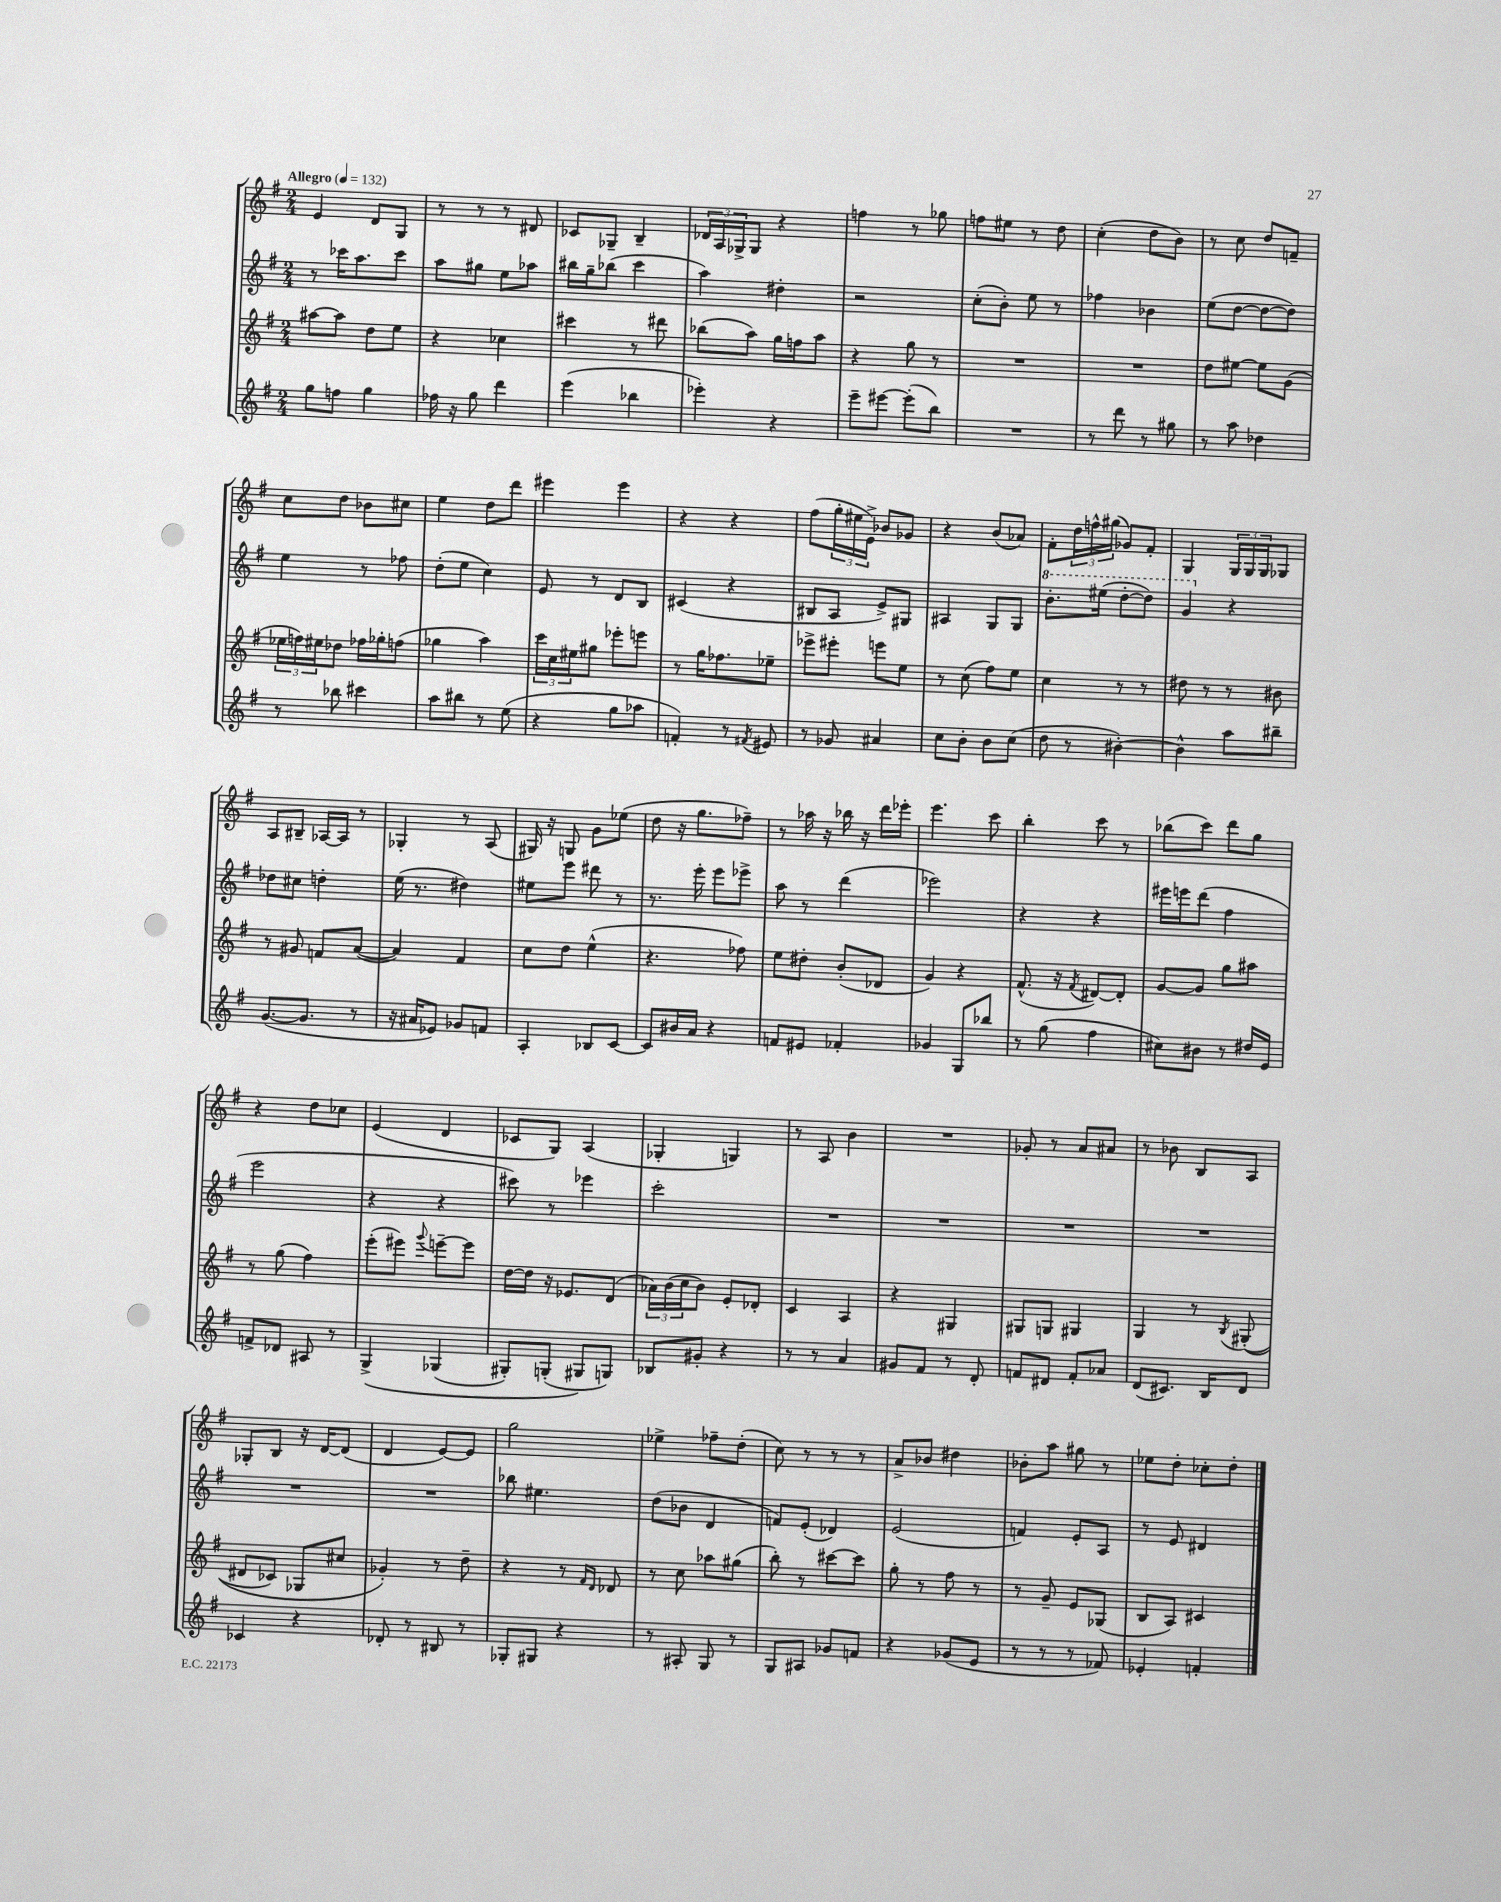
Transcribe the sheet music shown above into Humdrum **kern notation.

**kern	**kern	**kern	**kern
*staff4	*staff3	*staff2	*staff1
*clefG2	*clefG2	*clefG2	*clefG2
*k[f#]	*k[f#]	*k[f#]	*k[f#]
*M2/4	*M2/4	*M2/4	*M2/4
*MM132	*MM132	*MM132	*MM132
8gg\L	[8aa#\L	8r	4e/
8ff\J	8aa#\]J	16ccc-\LK	.
.	.	8.aa\	.
4gg\	8dd\L	.	8d/L
.	8ee\J	8ccc-\J	8G/J
=	=	=	=
16ff-\	4r	8aa\L	8r
16r	.	.	.
8gg\	.	8gg#\J	8r
4ddd\	4cc-\	8ee\L	8r
.	.	8aa-\J	8d#/
=	=	=	=
(4eee\	4ccc#\	16bb#\LL	8c-/L
.	.	16gg~\J	.
.	.	(8bb-\J	8G-~/J
4bb-\	8r	4ccc\	4B~/
.	8ddd#\	.	.
=	=	=	=
4eee-'\)	(8bb-\L	4aa\)	24d-/LL
.	.	.	24A/
.	.	.	24G-^/J
.	8aa\J)	.	8G-/J
4r	16gg\LL	4dd#'\	4r
.	16ff\J	.	.
.	8aa\J	.	.
=	=	=	=
8eee~\L	4r	2r	4ff\
[8eee#\J	.	.	.
(8eee#'\]L	8gg\	.	8r
8bb\J)	8r	.	8gg-\
=	=	=	=
2r	2r	(8cc'\L	8ff\L
.	.	8b'\J)	8ee#\J
.	.	8ee\	8r
.	.	8r	8dd\
=	=	=	=
8r	2r	4ff-\	(4cc'\
8ddd\	.	.	.
8r	.	4b-\	8dd\L
8gg#\	.	.	8b\J)
=	=	=	=
8r	8dd\L	(8ee\L	8r
8aa\	[8ee#\J	[8dd\J	8cc\
4dd-\	8ee#\]L	8dd\_L	8dd/L
.	(8g\J	8dd\]J)	8f~/J
=	=	=	=
8r	24ee-\LL	4ee\	8cc\L
.	24ff\)	.	.
.	24ee#\J	.	.
8bb-\	8dd-\J	.	8dd\J
4ccc#\	16ff-\LL	8r	8b-\L
.	16gg-'\J	.	.
.	(8ff\J	8ff-\	8cc#\J
=	=	=	=
8aa\L	4gg-\	(8dd'\L	4ee\
8bb#\J	.	8ee\J	.
8r	4aa\)	4cc\)	8dd\L
(8ee\	.	.	8ddd\J
=	=	=	=
4r	24ccc\LL	8e/	4eee#\
.	24cc\	.	.
.	24ee#\J	.	.
.	8gg#\J	8r	.
8gg\L	8eee-'\L	8d/L	4eee#\
8aa-\J	8eee\J	8B/J	.
=	=	=	=
4f'/)	8r	(4c#/	4r
.	16gg\LK	.	.
.	8.ff-\	.	.
8r	.	4r	4r
8qf#/	.	.	.
8e#/	8ee-~\J	.	.
=	=	=	=
8r	8eee-^\L	8B#/L	(8ff#\L
8g-/	8eee#'\J	8A/J	24gg'\L
.	.	.	24ee#\
.	.	.	24e^\JJ)
4a#/	8eee\L	8e^/L)	8b-/L
.	8ee\J	8G#/J	8g-/J
=	=	=	=
8cc\L	8r	4A#/	4r
8b'\J	(8cc\	.	.
8b\L	8ff#\L)	8G/L	(8b/L
(8cc\J	8ee\J	8G/J	8a-/J)
=	=	=	=
8dd\	4cc\	8.bb'\L	8f#'\L
8r	.	.	24dd\L
.	.	.	24ff^^\
.	.	(16eee#\Jk	.
.	.	.	(24gg#\JJ
[4b#'\)	8r	[8ddd'\L	8g-/L)
.	8r	8ddd\]J)	8f#'/J
=	=	=	=
4b#^^\]	8dd#\	4gg/	4G/
.	8r	.	.
8aa\L	8r	4r	24G/LL
.	.	.	24G/
.	.	.	24G/J
8bb#~\J	8b#\	.	8G-/J
=	=	=	=
([8.g/L	8r	8dd-\L	8A/L
.	8g#/	8cc#\J	8B#~/J
8.g/]J	.	.	.
.	8f/L	4dd'\	[16A-/LL
.	.	.	16A-/]JJ
8r	([8a/J	.	8r
=	=	=	=
16r	4a/])	(16ee\	4G-'/
16a#/LK	.	8.r	.
8e-/J)	.	.	.
8g-/L	4f#/	4dd#\)	8r
8f/J	.	.	(8A/
=	=	=	=
4A'/	8cc\L	8ee#\L	16G#/)
.	.	.	16r
.	8dd\J	8eee\J	8G/
8B-/L	(4ee^^\	8ddd#\	8g\L
[8c/J	.	8r	(8ee-\J
=	=	=	=
8c/]L	4.r	8.r	8dd\
16b#/L	.	.	16r
16a/JJ	.	16eee'\	8.gg\L
4r	.	8eee\L	.
.	8ff-\)	8eee-^\J	8ff-~\J)
=	=	=	=
8f/L	8ee\L	8aa\	8r
8e#/J	8dd#'\J	8r	16aa-\
.	.	.	16r
4f-'/	(8b'/L	(4ddd\	16bb-\
.	.	.	16r
.	8d-/J	.	16ddd\LL
.	.	.	16eee-'\JJ
=	=	=	=
4g-/	4g/)	2eee-\)	4.eee\
8G/L	4r	.	.
8bb-/J	.	.	8ccc\
=	=	=	=
8r	(8.f#^^/	4r	4bb'\
(8gg\	.	.	.
.	16r	.	.
.	8qf#/	.	.
4ff#\	[8d#/L)	4r	8ccc\
.	8d#'/]J	.	8r
=	=	=	=
8cc#\L)	[8g/L	16eee#\LL	(8bb-\L
.	.	16eee\J	.
8b#\J	8g/]J	(8ddd\J	8ccc\J)
8r	8gg\L	4ff#\	8ddd\L
16dd#/LL	8aa#\J	.	8gg\J
16e/JJ	.	.	.
=	=	=	=
8f^/L	8r	2eee\	4r
8d-/J	(8gg\	.	.
8A#/	4ff#\)	.	8dd\L
8r	.	.	8cc-\J
=	=	=	=
&(4G^/	(8eee'\L	4r	(4e/
.	8eee#\J)	.	.
.	8qqggg/	.	.
(4G-/	[8eee~\L	4r	4d/
.	8eee\]J	.	.
=	=	=	=
8G#'/L)	[16dd\LL	8ccc#\)	8c-/L
.	16dd\]JJ	.	.
(8G'/J	16r	8r	8G/J)
.	8.e-/L	.	.
8G#/L&)	.	4eee-\	(4A/
8G/J)	(8d/J	.	.
=	=	=	=
8B-/L	24a-\LL)	2ccc'\	4G-'/
.	(24b\	.	.
.	24cc\J	.	.
8g#'/J	8b\J)	.	.
4r	8e'/L	.	4G/)
.	8d-'/J	.	.
=	=	=	=
8r	4c/	2r	8r
8r	.	.	8A/
4a/	4A/	.	4b\
=	=	=	=
8g#/L	4r	2r	2r
8f#/J	.	.	.
8r	4G#/	.	.
8d'/	.	.	.
=	=	=	=
8f/L	8G#/L	2r	8g-'/
8d#/J	8G/J	.	8r
8f'/L	4G#/	.	8a/L
8a-/J	.	.	8a#/J
=	=	=	=
(8d/L	4G/	2r	8r
8.c#/J)	.	.	8b-\
.	8r	.	8B/L
16B/LK	.	.	.
.	8qB/	.	.
8d/J	&((8G#'/	.	8A/J
=	=	=	=
4c-/	8d#/L	2r	8G-'/L
.	8c-/J)	.	8B/J
4r	8G-/L	.	16r
.	.	.	[16d/LK
.	8cc#/J	.	(8d/]J
=	=	=	=
8d-'/	4g-'/&)	2r	4d/
8r	.	.	.
8B#/	8r	.	[8e/L)
8r	8dd~\	.	8e/]J
=	=	=	=
8G-'/L	4r	8bb-\	2gg\
8G#/J	.	4.ee#\	.
4r	8r	.	.
.	16qqf#/LL	.	.
.	16qqd/JJ	.	.
.	8d-/	.	.
=	=	=	=
8r	8r	(8dd\L	4ee-^\
8A#'/	8cc\	8b-\J	.
8G/	8aa-\L	4d/	8ff-~\L
8r	(8gg#\J	.	(8dd'\J
=	=	=	=
8G/L	8bb'\)	8f/L)	8cc\)
8A#/J	8r	(8e'/J	8r
8g-/L	[8ccc#\L	4d-/)	8r
8f/J	8ccc#\]J	.	8r
=	=	=	=
4r	8gg'\	(2e/	8a^/L
.	8r	.	8b-/J
(8g-/L	8ff#\	.	4dd#\
8e/J	8r	.	.
=	=	=	=
8r	8r	4f/)	8b-'\L
8r	8g~/	.	8aa\J
8r	8e/L	8e'/L	8gg#\
8f-/)	(8G-/J	8A/J	8r
=	=	=	=
4e-'/	8B/L	8r	8ee-\L
.	8A/J)	8e/	8dd'\J
4f'/	4c#/	4d#/	8cc-'\L
.	.	.	8dd'\J
==	==	==	==
*-	*-	*-	*-
